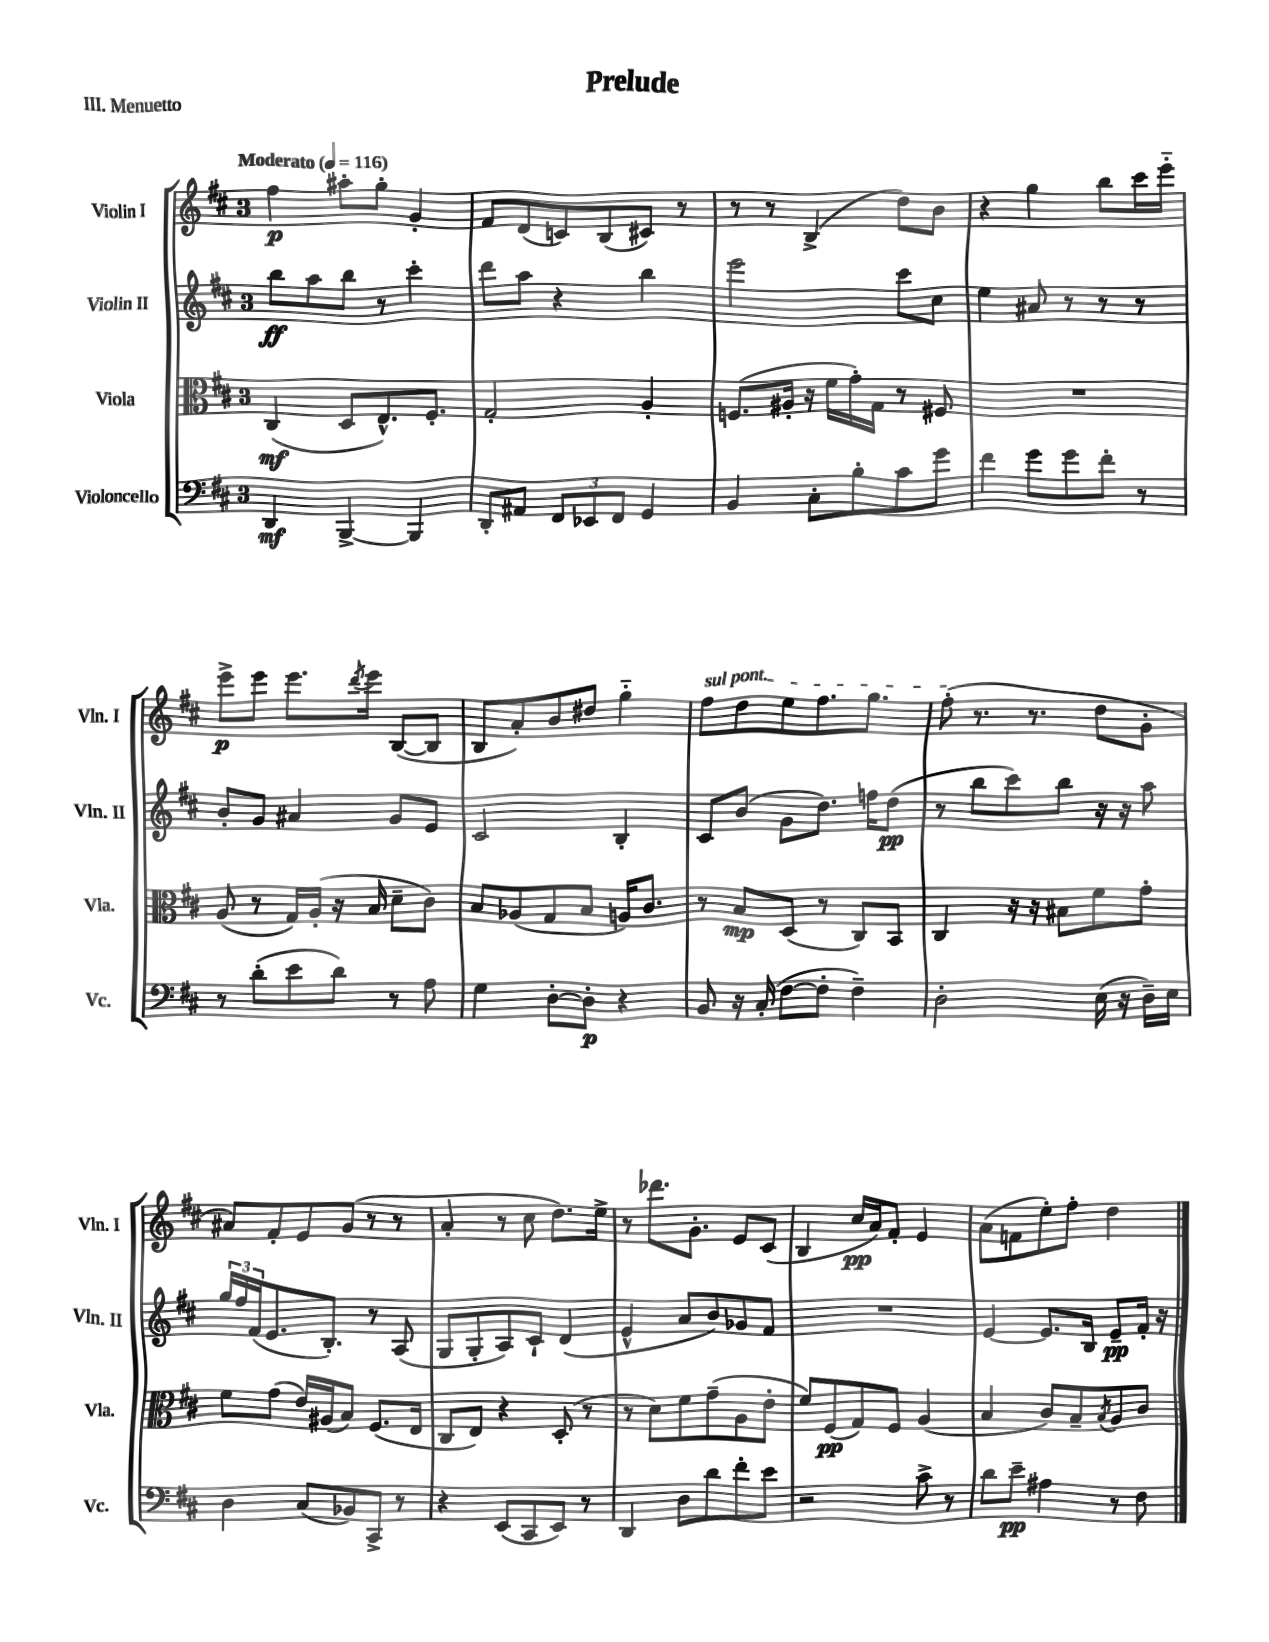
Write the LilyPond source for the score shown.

\header { title = "Prelude" piece = "III. Menuetto" }
<<
\new StaffGroup <<
\new Staff = "s0" \with { instrumentName = "Violin I" shortInstrumentName = "Vln. I" } {
    \clef treble \key d \major \once \override Staff.TimeSignature.style = #'single-digit \time 3/4 \tempo "Moderato" 4 = 116
    fis''4\p ais''8-. g''8-. g'4-. |
    fis'8 d'8( c'8) b8( cis'8) r8 |
    r8 r8 b4->( d''8) b'8 |
    r4 g''4 b''8 cis'''16 e'''16-_ |
    e'''8->\p e'''8 e'''8. \acciaccatura { d'''8 } e'''16 b8~( b8 |
    b8 a'8-.) b'8 dis''8 g''4-_ |
    \once \override TextSpanner.bound-details.left.text = \markup { \italic "sul pont." } fis''8\startTextSpan d''8 e''8 fis''8. g''8. |
    fis''8-.\stopTextSpan( r8. r8. d''8 g'8-. |
    ais'8) fis'8-. e'8 g'8( r8 r8 |
    a'4-. r8 cis''8 d''8.) e''16-> |
    r8 des'''8. g'8.-. e'8 cis'8( |
    b4 cis''16\pp a'16) fis'8-. e'4 |
    a'8( f'8 e''8-.) fis''8-. d''4 \bar "|." |
}
\new Staff = "s1" \with { instrumentName = "Violin II" shortInstrumentName = "Vln. II" } {
    \clef treble \key d \major \once \override Staff.TimeSignature.style = #'single-digit \time 3/4
    b''8\ff a''8 b''8 r8 cis'''4-. |
    d'''8 a''8 r4 b''4 |
    e'''2 cis'''8 cis''8 |
    e''4 ais'8 r8 r8 r8 |
    b'8-. g'8 ais'4 g'8 e'8 |
    cis'2 b4-. |
    cis'8 b'8( g'8 d''8.) f''16 d''8\pp( |
    r8 b''8 cis'''8) b''8 r16 r16 a''8 |
    \tuplet 3/2 { g''16 fis''16 fis'16( } e'8. b8.-.) r8 a8( |
    g8 g8-. a8) cis'8-! d'4( |
    e'4-^ a'8 b'8) ges'8 fis'8 |
    R2. |
    e'4~ e'8. b16 e'8--\pp fis'16-. r16 \bar "|." |
}
\new Staff = "s2" \with { instrumentName = "Viola" shortInstrumentName = "Vla." } {
    \clef alto \key d \major \once \override Staff.TimeSignature.style = #'single-digit \time 3/4
    cis4\mf( d8 e8.-^) fis8.-. |
    g2-. a4-. |
    f8.( ais16-. r16 fis'16 g'16-.) g16 r8 fis8 |
    R2. |
    a8( r8 g16) a16-.( r16 b16 d'8-- cis'8) |
    b8 aes8( g8 b8 a16) cis'8. |
    r8 b8\mp d8( r8 cis8) b,8 |
    cis4 r16 r16 bis8 fis'8 g'8-. |
    fis'8 g'8( e'16) ais16( b8) fis8.( e16 |
    cis8 e8) r4 d8-.( r8 |
    r8 d'8) fis'8 g'8--( a8 e'8-. |
    fis'8) fis8\pp( g8) fis8 a4( |
    b4 cis'8) b8-- \acciaccatura { b8 } a8 cis'8 \bar "|." |
}
\new Staff = "s3" \with { instrumentName = "Violoncello" shortInstrumentName = "Vc." } {
    \clef bass \key d \major \once \override Staff.TimeSignature.style = #'single-digit \time 3/4
    d,4\mf b,,4~-> b,,4 |
    d,8-. ais,8 \tuplet 3/2 { fis,8 ees,8 fis,8 } g,4 |
    b,4 cis8-. b8-. cis'8 g'8 |
    fis'4 g'8 g'8 fis'8-. r8 |
    r8 d'8-.( e'8 d'8) r8 a8 |
    g4 d8~-. d8-.\p r4 |
    b,8 r16 cis16-.( fis8~ fis8-. fis4--) |
    d2-. e16( r16 d16--) e16 |
    d4 cis8( bes,8) cis,8-> r8 |
    r4 e,8( cis,8 e,8) r8 |
    d,4 d8 d'8 fis'8-. e'8 |
    r2 cis'8-> r8 |
    d'8 e'8--\pp ais4 r8 fis8 \bar "|." |
}
>>
>>
\layout { \context { \Score \remove "Bar_number_engraver" } }
